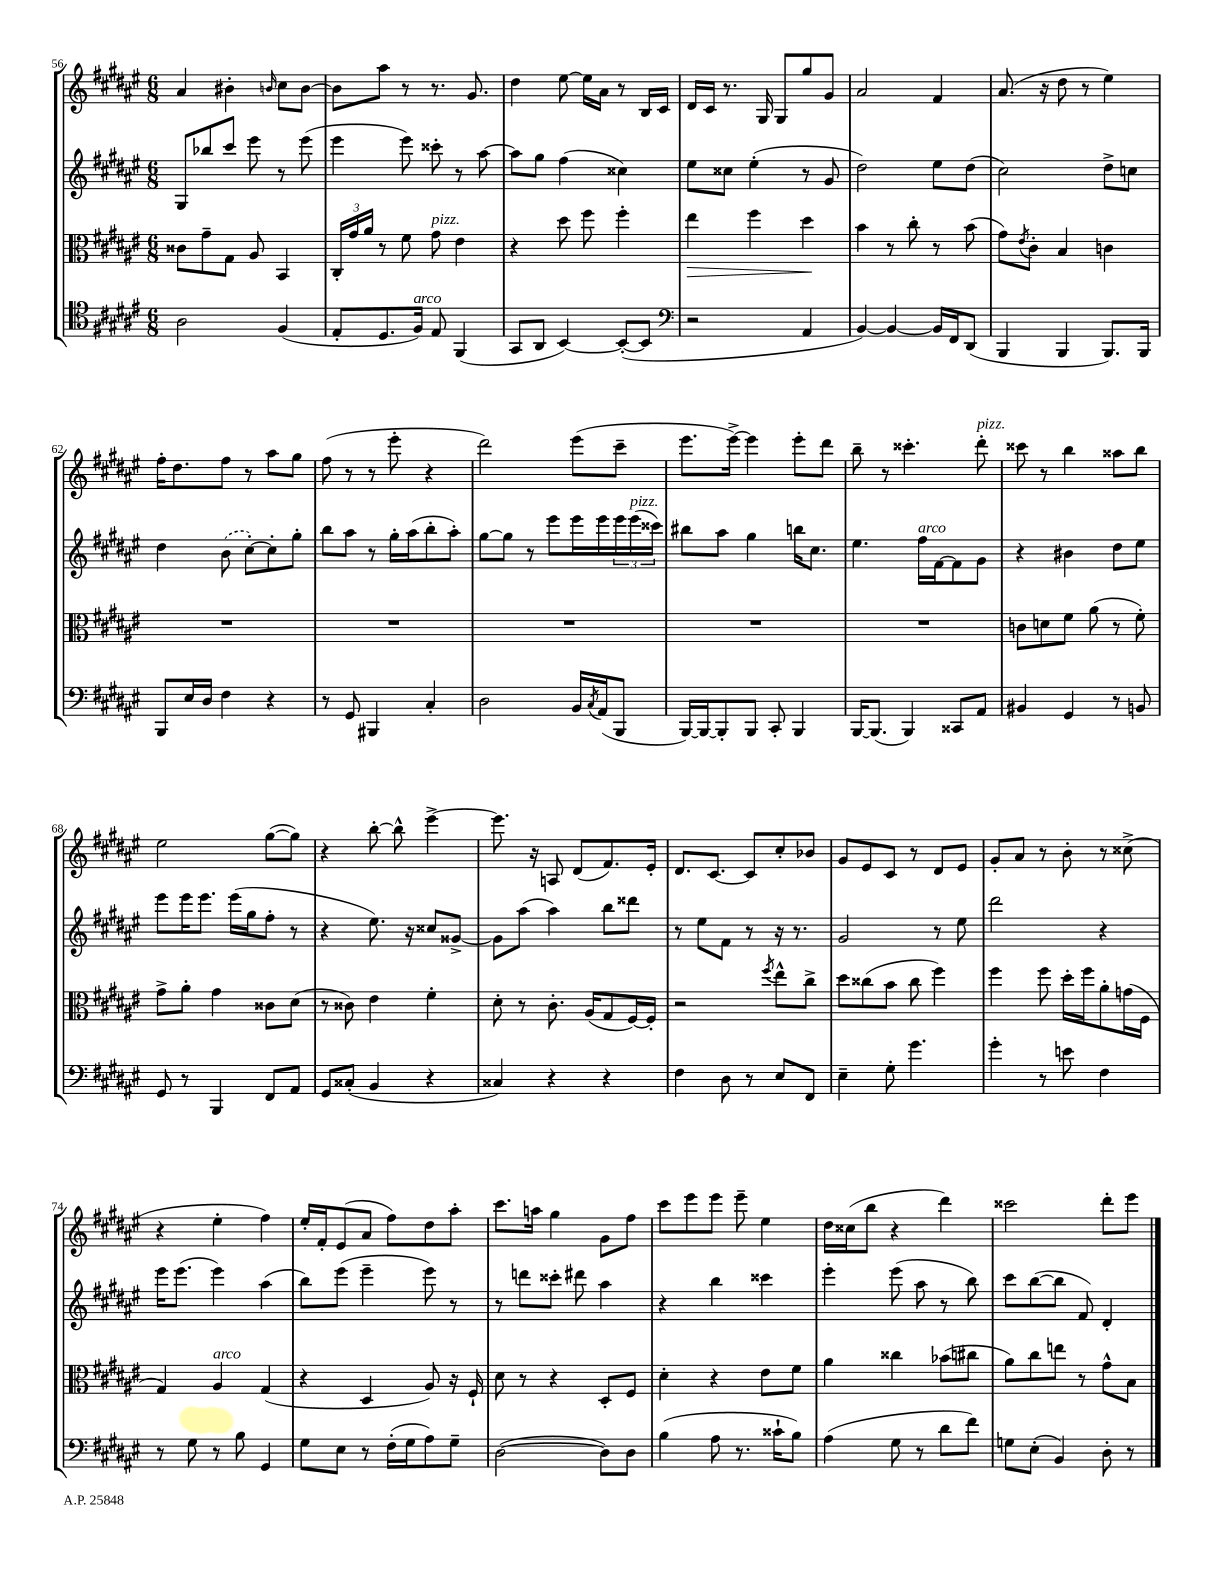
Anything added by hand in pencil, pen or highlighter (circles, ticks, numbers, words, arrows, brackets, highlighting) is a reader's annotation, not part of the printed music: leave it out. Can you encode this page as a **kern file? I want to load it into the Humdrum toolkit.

**kern	**kern	**kern	**kern
*staff4	*staff3	*staff2	*staff1
*clefC4	*clefC3	*clefG2	*clefG2
*k[f#c#g#d#a#e#]	*k[f#c#g#d#a#e#]	*k[f#c#g#d#a#e#]	*k[f#c#g#d#a#e#]
*M6/8	*M6/8	*M6/8	*M6/8
2A#\	8c##\L	8G#/L	4a#/
.	8g#~\	8bb-/	.
.	8G#\J	8ccc#/J	4b#'\
.	8A#/	8eee#\	.
.	.	.	16qqb/
(4F#/	4BB/	8r	8cc#\L
.	.	(8eee#\	[8b\J
=	=	=	=
8E#'/L	24C#'/LL	4eee#\	8b\]L
.	24g#/	.	.
.	24a#/JJ	.	.
8.D#/	8r	.	8aa#\J
.	8f#\	8eee#\)	8r
16F#/Jk)	.	.	.
8E#/	8g#\	8ccc##'\	8.r
(4FF#/	4e#\	8r	.
.	.	.	8.g#/
.	.	[8aa#\	.
=	=	=	=
8GG#/L	4r	8aa#\]L	4dd#\
8AA#/J	.	8gg#\J	.
[4BB/)	8dd#\	(4ff#\	[8ee#\
.	8ff#\	.	16ee#\]LL
.	.	.	16a#\JJ
(8BB'/_L	4ff#'\	4cc##\)	8r
8BB/]J	.	.	16B/LL
.	.	.	16c#/JJ
=	=	=	=
*clefF4	*	*	*
2r	4ee#\	8ee#\L	16d#/LL
.	.	.	16c#/JJ
.	.	8cc##\J	8.r
.	4ff#\	(4ee#'\	.
.	.	.	16G#/
.	.	.	8G#/L
4AA#/	4dd#\	8r	8gg#/
.	.	8g#/	8g#/J
=	=	=	=
[4BB/)	4b\	2dd#\)	2a#/
4BB/_	8r	.	.
.	8cc#'\	.	.
16BB/]LL	8r	8ee#\L	4f#/
16FF#/J	.	.	.
(8DD#/J	(8b\	(8dd#\J	.
=	=	=	=
4BBB/	8g#\L)	2cc#\)	(8.a#/
.	8qe#/	.	.
.	8c#'\J	.	.
.	.	.	16r
4BBB/	4B/	.	8dd#\
.	.	.	8r
8.BBB/L)	4c\	8dd#^\L	4ee#\)
.	.	8cc\J	.
16BBB/Jk	.	.	.
=	=	=	=
8BBB/L	2.r	4dd#\	16ff#'\LK
.	.	.	8.dd#\
16E#/L	.	.	.
16D#/JJ	.	.	.
4F#\	.	(8b\	8ff#\J
.	.	[8cc#'\L)	8r
4r	.	8cc#'\]	8aa#\L
.	.	8gg#'\J	8gg#\J
=	=	=	=
8r	2.r	8bb\L	(8ff#\
8GG#/	.	8aa#\J	8r
4BBB#/	.	8r	8r
.	.	16gg#'\LL	8eee#'\
.	.	(16aa#\J	.
4C#'/	.	8bb'\	4r
.	.	8aa#'\J)	.
=	=	=	=
2D#\	2.r	[8gg#\L	2ddd#\)
.	.	8gg#\]J	.
.	.	8r	.
.	.	8eee#\L	.
16BB/LL	.	16eee#\L	(8eee#\L
8qC#/	.	.	.
(16AA#/J	.	16eee#\	.
8BBB/J	.	24eee#\	8ccc#~\J
.	.	(24eee#\	.
.	.	24ccc##\JJ)	.
=	=	=	=
[16BBB/LL)	2.r	8bb#\L	8.eee#\L
16BBB/_J	.	.	.
8BBB'/]	.	8aa#\J	.
.	.	.	[16eee#^\Jk)
8BBB/J	.	4gg#\	4eee#\]
8CC#'/	.	.	.
4BBB/	.	16bb\LK	8eee#'\L
.	.	8.cc#\J	.
.	.	.	8ddd#\J
=	=	=	=
[16BBB/LK	2.r	4.ee#\	8bb~\
(8.BBB/]J	.	.	.
.	.	.	8r
4BBB/)	.	.	4.ccc##'\
.	.	16ff#\LL	.
.	.	[16f#\J	.
8CC##/L	.	8f#\]	.
8AA#/J	.	8g#\J	8ddd#'\
=	=	=	=
4BB#/	8c\L	4r	8ccc##\
.	8d\	.	8r
4GG#/	8f#\J	4b#\	4bb\
.	(8a#\	.	.
8r	8r	8dd#\L	8aa##\L
8BB/	8f#'\)	8ee#\J	8bb\J
=	=	=	=
8GG#/	8g#^\L	8eee#\L	2ee#\
8r	8a#'\J	16eee#\K	.
.	.	8.eee#\J	.
4BBB/	4g#\	.	.
.	.	(16eee#\LL	.
.	.	16gg#\J	.
8FF#/L	8c##\L	8ff#'\J	([8gg#\L
8AA#/J	(8d#\J	8r	8gg#\]J)
=	=	=	=
8GG#/L	8r	4r	4r
(8C##'/J	8c##\)	.	.
4BB/	4e#\	8.ee#\)	[8bb'\
.	.	.	8bb^^\]
.	.	16r	.
4r	4f#'\	8cc##/L	[4eee#^\
.	.	[8g##^/J	.
=	=	=	=
4C##/)	8d#'\	8g##\]L	8.eee#\]
.	8r	(8aa#\J	.
.	.	.	16r
4r	8.c#'\	4aa#\)	8A/
.	.	.	(8d#/L
.	(16A#/LK	.	.
4r	8G#/	8bb\L	8.f#/)
.	[16F#/L)	8ddd##\J	.
.	16F#'/]JJ	.	16e#'/Jk
=	=	=	=
4F#\	2r	8r	8.d#/L
.	.	8ee#\L	.
.	.	.	[8.c#/J
8D#\	.	8f#\J	.
8r	.	8r	8c#/]L
.	8qff#/	.	.
8E#/L	8ee#^^\L	16r	8cc#'/
.	.	8.r	.
8FF#/J	8cc#^\J	.	8b-/J
=	=	=	=
4E#~\	8dd#\L	2g#/	8g#/L
.	(8cc##\	.	8e#/
8G#'\	8b\J	.	8c#/J
4.g#\	8cc##\	.	8r
.	4ff#\)	8r	8d#/L
.	.	8ee#\	8e#/J
=	=	=	=
4g#'\	4ff#\	2ddd#\	8g#'/L
.	.	.	8a#/J
8r	8ff#\	.	8r
8e\	16dd#'\LL	.	8b'\
.	16ff#\J	.	.
4F#\	8a#'\	4r	8r
.	(16g\L	.	(8cc##^\
.	16F#\JJ	.	.
=	=	=	=
8r	4G#/)	16eee#\LK	4r
.	.	(8.eee#\J	.
8G#\	.	.	.
8r	4A#/	4eee#\)	4ee#'\
8B\	.	.	.
4GG#/	(4G#/	(4aa#\	4ff#\)
=	=	=	=
8G#\L	4r	8bb\L)	16ee#'/LL
.	.	.	16f#'/J
8E#\J	.	(8eee#\J	(8e#/
8r	4D#/	4eee#~\	8a#/J
(16F#'\LL	.	.	8ff#\L)
16G#\J	.	.	.
8A#\)	8A#/)	8eee#\)	8dd#\
8G#~\J	16r	8r	8aa#'\J
.	16F#`/	.	.
=	=	=	=
([2D#\	8d#\	8r	8.ccc#\L
.	8r	8ddd\L	.
.	.	.	16aa\Jk
.	4r	8ccc##'\J	4gg#\
.	.	8ddd#\	.
8D#\]L)	8D#'/L	4aa#\	8g#\L
8D#\J	8F#/J	.	8ff#\J
=	=	=	=
(4B\	4d#'\	4r	8ccc#\L
.	.	.	8eee#\
8A#\	4r	4bb\	8eee#\J
8.r	.	.	8eee#~\
.	8e#\L	4ccc##\	4ee#\
16c##`\LK	.	.	.
8B\J)	8f#\J	.	.
=	=	=	=
(4A#\	4a#\	4eee#'\	16dd#\LL
.	.	.	(16cc##\J
.	.	.	8bb\J
8G#\	4cc##\	(8eee#\	4r
8r	.	8aa#\	.
8d#\L	(8b-\L	8r	4ddd#\)
8f#\J)	8cc#\J	8bb\)	.
=	=	=	=
8G\L	8a#\L)	8ccc#\L	2ccc##\
(8E#'\J	8cc#\	([8bb\	.
4BB/)	8ee\J	8bb\]J	.
.	8r	8f#/)	.
8D#'\	8g#^^\L	4d#'/	8ddd#'\L
8r	8B\J	.	8eee#\J
==	==	==	==
*-	*-	*-	*-
